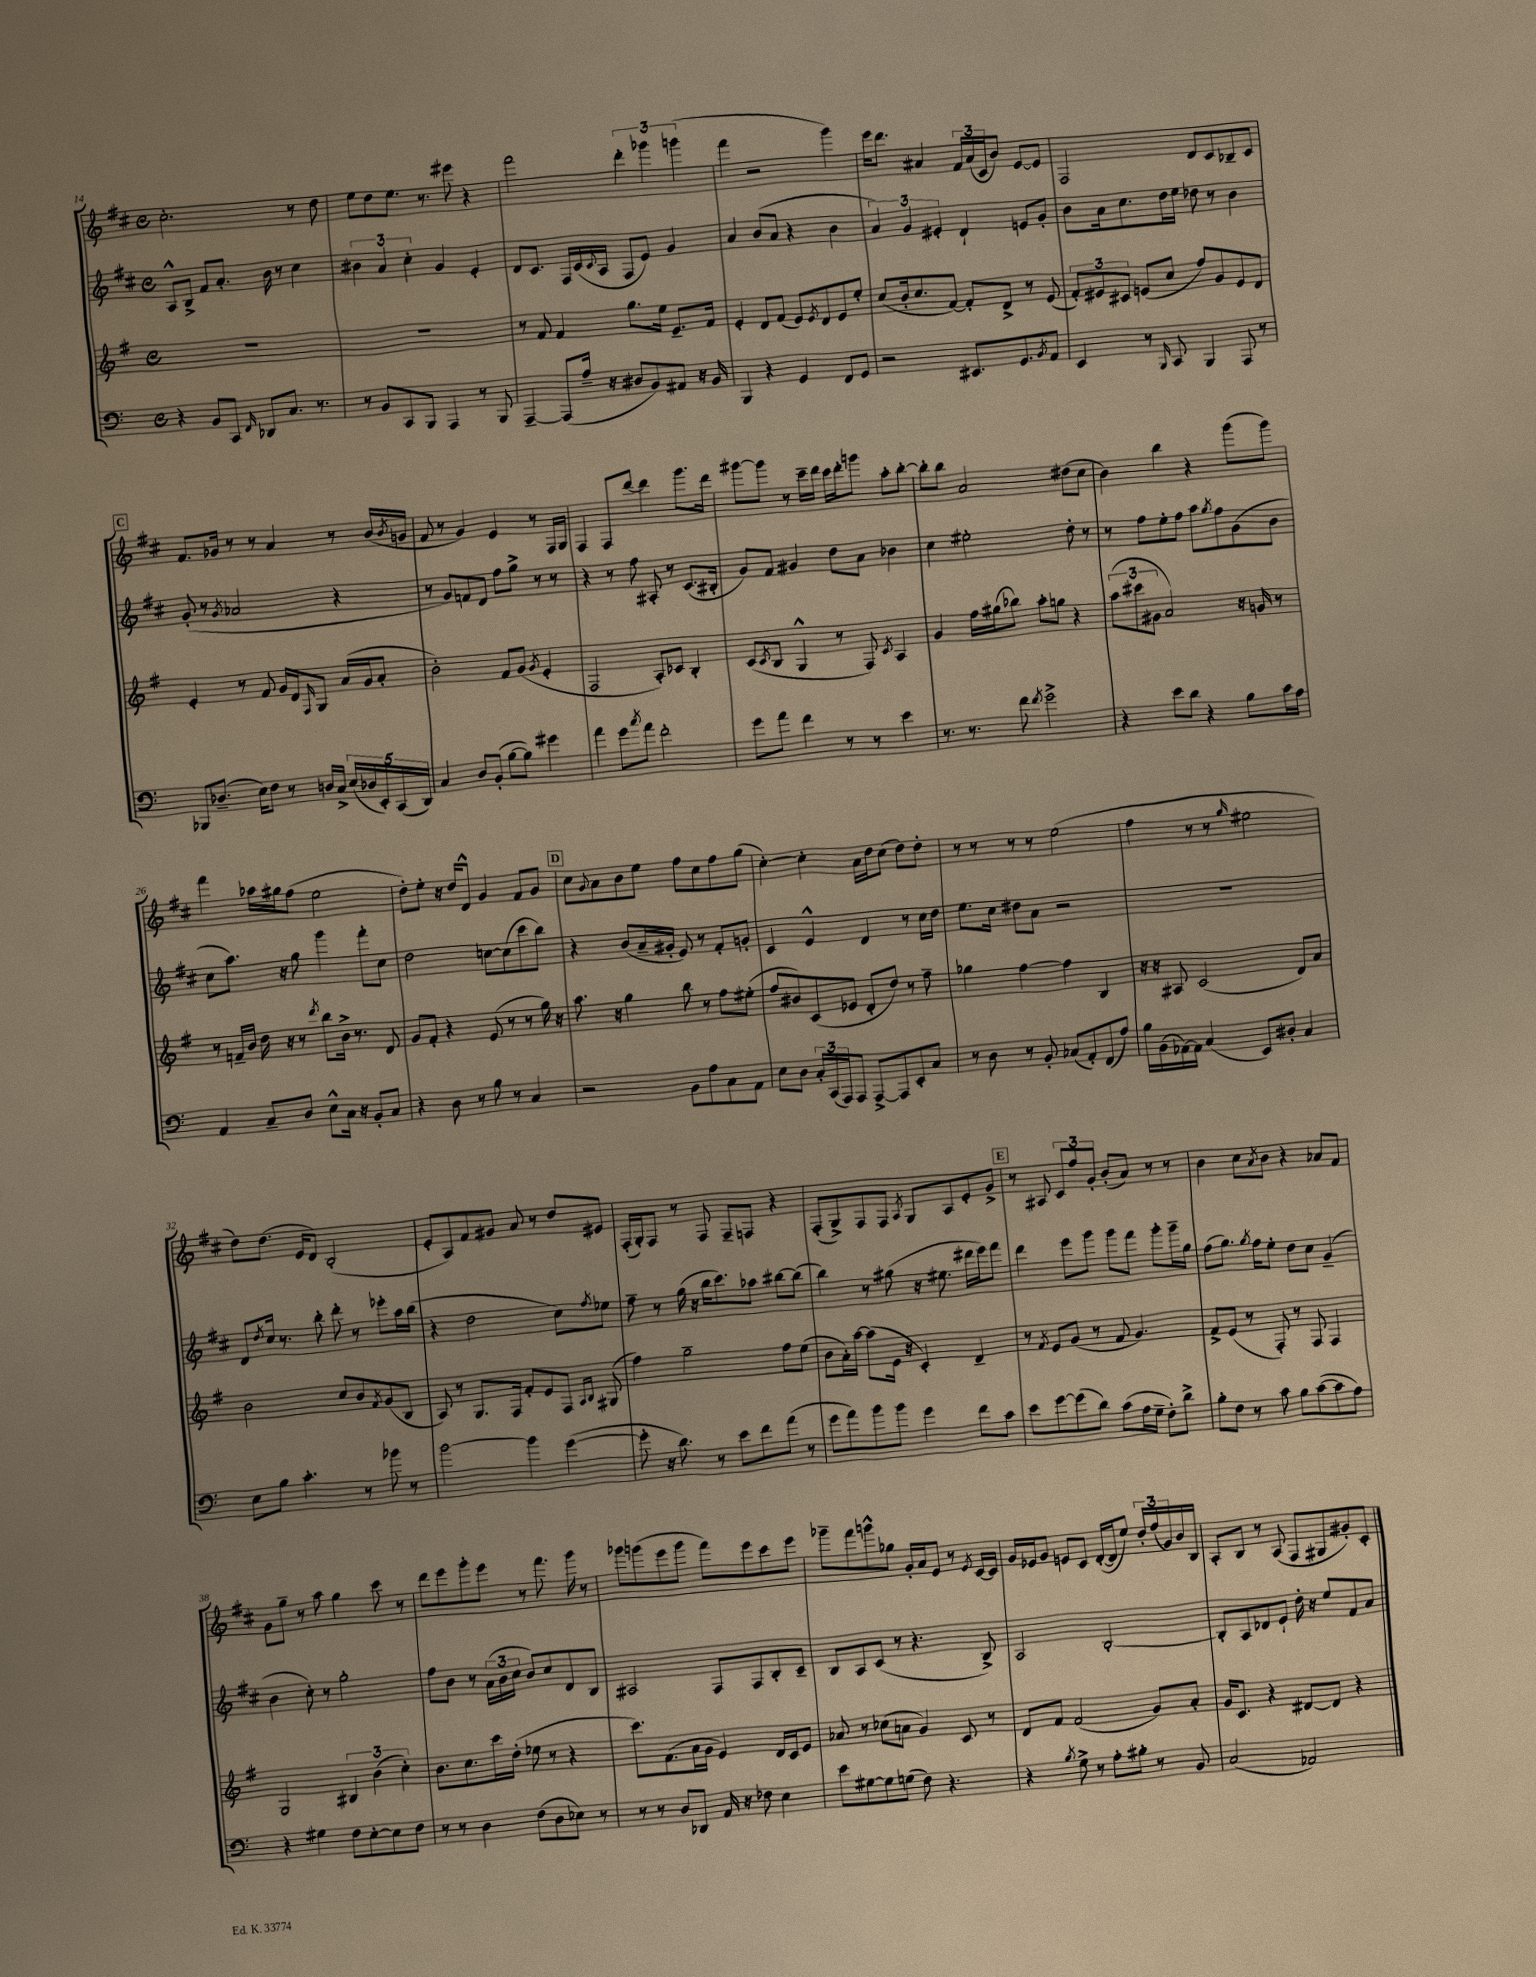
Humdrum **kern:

**kern	**kern	**kern	**kern
*part4	*part3	*part2	*part1
*staff4	*staff3	*staff2	*staff1
*clefF4	*clefG2	*clefG2	*clefG2
*k[]	*k[f#]	*k[f#c#]	*k[f#c#]
*M4/4	*M4/4	*M4/4	*M4/4
*met(c)	*met(c)	*met(c)	*met(c)
=14	=14	=14	=14
4r	1r	8A^^/L	2.cc#'\
.	.	8B^/J	.
8BB/L	.	8f#/L	.
8CC/J	.	8.a'/J	.
16qqFF/	.	.	.
8DD-X/L	.	.	.
.	.	16b\	.
8.C/J	.	8r	.
.	.	4cc#\	8r
8.r	.	.	.
.	.	.	8dd\
=15	=15	=15	=15
8r	1r	6b#X\	8ee\L
8BB/L	.	.	8dd\
.	.	6a/	.
8CC/	.	.	8.ee\J
.	.	6cc#'\	.
8BBB/J	.	.	.
.	.	.	8.r
4AAA/	.	4g/	.
.	.	.	8eee#X\
8r	.	4e'/	4r
8BBB/	.	.	.
=16	=16	=16	=16
[4AAA~/	8r	8d/L	2fff#\
.	8f#/	8.c#/J	.
(8AAA/L]	4f#/	.	.
.	.	16F#/LL	.
16A~/Jk	.	(16c#/	.
.	.	8qqc#/	.
16r	.	16A/JJ	.
8D#X/L	8.gg\L	8F#/L	6ddd'\
8BB/)	.	8e/J)	.
.	.	.	6ggg-X\
.	16ee\Jk	.	.
8AA#X/J	8.e~/L	4g/	.
.	.	.	(6gggn\
16r	.	.	.
16BB/	16f#/Jk	.	.
=17	=17	=17	=17
4BBB/	4e'/	4a/	4fff#\
4r	8d/L	(8b/L	2r
.	(8f#/J	8a/J	.
4GG/	8e/L)	4r	.
.	8qe/	.	.
.	8d/	.	.
8FF/L	8e/	4b\	4ggg\)
8GG/J	8ee'/J	.	.
=18	=18	=18	=18
2r	(8cc/L	6a/)	16eee\KL
.	.	.	8.ddd\J
.	16b'/k	.	.
.	.	6g/	.
.	8.cc/	.	.
.	.	.	4a#X/
.	.	6e#X'/	.
.	[8f#/J)	.	.
8.EE#X/L	8f#'/L]	4d`/	24f#/LL
.	.	.	(24a#/
.	.	.	24c#/J
.	8d^/J	.	8b/J)
8.GG/	.	.	.
.	8r	8en/L	[8e/L
8qBB/	.	.	.
8AA/J	(8e/	8g'/J	8e/J]
=19	=19	=19	=19
4EE/	12f#'/L)	8b\L	2F#/
.	12e#X/	.	.
.	.	16a\k	.
.	12c#X/J	.	.
.	.	8.cc#\	.
8r	(8en/L	.	.
16qqBBB/	.	.	.
8CC/	8cc/J	16dd\L	.
.	.	16ee\JJ	.
4BBB/	8ff#/L)	8dd-X\	8d/L
.	8g/	8r	8c#/
8AAA/	8e/	4b\	8B-X~/
8r	8d/J	.	8c#/J
!!LO:LB:g=z
!!LO:REH:place=s1:t=C
=20	=20	=20	=20
8BBB-X/L	4e'/	(8g'/	8.f#/L
(8.D-X~/J	.	8r	.
.	.	.	16g-X/Jk
.	.	8qg/	.
.	8r	2a-X/	8r
16E\KL)	.	.	.
8F\J	8f#/	.	8r
8r	16g/LL	.	4a/
.	16d/J	.	.
.	16qqF#/	.	.
16Dn/LL	8G/J	.	.
16C^/JJ	.	.	.
(20E/LL	(16a/LL	4r	8r
20D-X/	.	.	.
.	16g/J	.	.
20EE'/)	.	.	.
.	8a'/J	.	(16b/LL
(20CC/	.	.	.
.	.	.	8qb/
.	.	.	16gn/JJ
20DD/JJ)	.	.	.
=21	=21	=21	=21
4C/	2b'\)	8r	8f#/
.	.	8g/L)	8r
8D/L	.	8fn/	4g/)
(8BB'/J	.	8d/J	.
[8B\L	8f#/L	8ff#\L	4e/
8B\J])	(8g/J	8gg^\J	.
.	8qg/	.	.
4g#X\	4e'/	8r	8r
.	.	8r	16F#/LL
.	.	.	16G/JJ
=22	=22	=22	=22
4a\	2F#/	4r	4F#/
8g\L	.	8r	8F#/L
8qcc/	.	.	.
8a\J	.	8ff#\	[8ddd/J
2f'\	8A'/L)	8A#X'/	4ddd\]
.	8c-X/J	8r	.
.	4B'/	(8.c#/L	8.ggg\L
.	.	16B#X'/Jk	16ddd\Jk
=23	=23	=23	=23
8g\L	(8c/L	8g/L)	[8ggg#X\L
.	8qc/	.	.
8a\J	8B/J	8f#/J	8ggg#\J]
4f\	4G^^/	4g#X/	8r
.	.	.	16ccc#~\LL
.	.	.	16ddd\JJ
8r	8r	8dd\L	16ccc#\LL
.	.	.	16ddd'\J
8r	8F#/)	8a\J	8gggn\J
.	8qc/	.	.
4e\	4A/	4b-X\	8aa'\L
.	.	.	[8bb'\J
=24	=24	=24	=24
8.r	4g/	4cc#\	8bb'\L]
.	.	.	8bb\J
8.r	.	.	.
.	16ff#\LL	2ee#X'\	2a/
.	(16gg#X\J	.	.
8f\	8bb-X\J)	.	.
8qf/	.	.	.
2g^\	8aa'\L	.	.
.	8ggn\J	.	.
.	4r	8dd'\	(8dd#X\L
.	.	8r	8cc#\J
=25	=25	=25	=25
4r	(12aa\L	8r	4b\)
.	12ccc#X\	.	.
.	.	8ff#\L	.
.	12g#X\J	.	.
8e\L	2a/)	8ee'\	4bb\
8d\J	.	8ff#\J	.
4r	.	8aa\L	4r
.	.	8qgg/	.
.	.	8ff#\	.
8B\L	16r	(8g\	(8ggg\L
.	16gn/	.	.
16c\L	8r	8b\J	8ggg\J)
16A\JJ	.	.	.
!!LO:LB:g=z
=26	=26	=26	=26
4AA/	8r	8cc#\L	4fff#\
.	16fn~/LL	8.aa\J)	.
.	16b/JJ	.	.
8C~/L	16dd\	.	16aa-X\LL
.	16r	16r	16gg#X\J
8D/J	8r	8gg\	(8ff#\J
.	8qddd/	.	.
8E^^\L	8bb\L	4ggg\	2ee\
16C\Jk	16b^\Jk	.	.
16r	8.r	.	.
8BB'/L	.	8fff#'\L	.
8C/J	8d/	8cc#\J	.
=27	=27	=27	=27
4r	8g/L	2dd\	8dd'\L)
.	8f#'/J	.	8ee'\J
8D\	4r	.	16r
.	.	.	16dd/KL
8r	.	.	8d^^/J
8B\	(8e/	[8ccn\L	4g/
8r	8r	(8cc\]	.
4C/	8r	8ccc#\	8f#/L
.	16gg\)	8bb\J)	8g/J
.	16r	.	.
!!LO:REH:place=s1:t=D
=28	=28	=28	=28
2r	8.aa\	4r	8cc#\L
.	.	.	8qqg/
.	.	.	8a\
.	16r	.	.
.	4gg\	(8b/L	8b\
.	.	16a~/L	8ee\J
.	.	16g#X'/JJ	.
8BB\L	8bb\	8e/)	8ff#\L
8A\	8r	8r	8cc#\
8C\	8ff#\L	8f#'/L	8ff#\
8AA\J	(8ee#X'\J	8gn'/J	(8gg\J
=29	=29	=29	=29
8E\L	8ff#/L	4c#/	[4cc#'\)
8D\J	8b#X/)	.	.
24C'/LL	(8c/	4e^^/	4cc#'\]
(24CC/	.	.	.
24AAA/J)	.	.	.
8AAA/J	8e-X/J	.	.
[8AAA^/L	8d'/L	4d/	16a\LL
.	.	.	16dd\J
8AAA/]	8dd/J)	.	(8cc#\J
8EE'/	8r	8r	8dd\L)
8C/J	8ff#~\	16cc#\LL	8dd'\J
.	.	16dd\JJ	.
=30	=30	=30	=30
8r	4gg-X\	8.ee\L	8r
8D\	.	.	8r
.	.	16cc#\Jk	.
8r	[4ff#\	8dd#X\L	8r
8BB'/	.	8a\J	8r
(8C-X/L	4ff#\]	2r	(2ee\
8AA'/)	.	.	.
(8FF/	4B/	.	.
8A/J)	.	.	.
=31	=31	=31	=31
16B\LL	16r	1r	4ff#\
(16BB\	16r	.	.
[16AA-X\)	8A#X/	.	.
16AA-\JJ]	.	.	.
(4C/	(2c/	.	8r
.	.	.	8r
.	.	.	16qqgg/
8EE/L)	.	.	2ee#X\
8D#X'/J	.	.	.
4C/	8d/L)	.	.
.	8a/J	.	.
!!LO:LB:g=z
=32	=32	=32	=32
8E\L	2b\	8d/L	8dd\L)
.	.	8qdd/	.
8B\J	.	16cc#/Jk	(8.dd\J
.	.	8.r	.
4.c'\	.	.	.
.	.	.	16e/KL
.	.	8bb'\	8d/J)
.	8cc/L	8ddd'\	(2B'/
8r	8b/	8r	.
.	8qf#/	.	.
8b-X\	(8g/	8eee-X'\L	.
8r	8B/J	16aa\L	.
.	.	(16bb\JJ	.
=33	=33	=33	=33
[2b\	8A/)	4r	8e'/L
.	8r	.	8A/)
.	8.G/L	2dd\	8f#/
.	.	.	8g#X/J
.	16F#/Jk	.	.
4b\]	8f#'/L	.	8a/
.	8e/	.	8r
([4g\	8F#/J	8cc#\L)	8dd/L
.	16qqA/LL	.	.
.	16qqB/JJ	8qff#/	.
.	(8G#X/	8ee-X\J	8e#X/J
=34	=34	=34	=34
8g'\]	4ff#\)	8ff#~\	(16F#'/LL
.	.	.	16G'/J)
16r	.	8r	8F#/J
8.d\)	.	.	.
.	2gg~\	(16gg\	8r
.	.	16r	.
8r	.	16bb\KL	8F#/
.	.	8.ccc#\)	.
8e\L	.	.	8F#~/L
8f\	.	8aa-X\J	8Fn/J
(8a\J	8ff#\L	[8bb#X\L	4r
8r	(8ee\J	(8bb#\J]	.
=35	=35	=35	=35
8g\L	8b\L	4bb\)	(8F#'/L
8a\)	16a'\L)	.	8G^/)
.	[16aa\JJ	.	.
8b\	(8aa\L]	8r	8F#/
8b\J	16e\Jk	(8gg#X\	8F#/J
.	16r	.	.
.	.	.	8qA/
4g\	4c'/)	16r	8G/L
.	.	8.ee#X\	.
.	.	.	8A/
8f\L	4d~/	16ddd#X\LL	8e'/
.	.	16eee\J)	.
8c\J	.	8fff#\J	8g^/J
!!LO:REH:place=s1:t=E
=36	=36	=36	=36
8e\L	8r	4ddd\	8r
.	8qf#/	.	.
[8g\	8e/L	.	8A#X/
(8g\]	(8g/J	8eee\L	12c#/L
.	.	.	12ff#/
8d\J)	8r	8ggg\J	.
.	.	.	12g'/J
(8c\L	8f#/	8ggg\L	(8b'/L
16A\L	4.g/)	8fff#\J	8a/J)
16G~\JJ	.	.	.
8F'\L)	.	8ggg'\L	8r
8d^\J	.	16ggg~\L	8r
.	.	16gg\JJ	.
=37	=37	=37	=37
8B'\L	8f#^/L	(8ff#\L	4b\
8F\J	(8e/J	8.gg\J)	.
8r	8r	.	8cc#\L
.	.	8qgg/	.
.	.	16ff#\KL	.
.	.	.	8qa/
8c\	8F#'/)	8ee'\J	8b\J
8B\L	8r	8dd\L	4r
([8c\	8F#/	8cc#\J	.
8c\]	4F#/	(4g~/	8a-X/L
8A\J)	.	.	8f#/J
!!LO:LB:g=z
=38	=38	=38	=38
4r	2G/	4b\	8g\L
.	.	.	8gg~\J
4G#X\	.	8cc#'\)	8r
.	.	8r	8aa\
8F\L	6B#X/	2gg'\	4gg\
[8E'\	.	.	.
.	(6b\	.	.
8E\]	.	.	8ccc#\
.	6cc'\)	.	.
8F\J	.	.	8r
=39	=39	=39	=39
8r	8.b\L	8ff#\L	8ddd\L
8r	.	8b\J	8eee\
.	8.cc\	.	.
4D\	.	8r	8ggg'\
.	16ccc\L	(24a\LL	8eee\J
.	.	24b\	.
.	(16dd'\JJ	.	.
.	.	24cc#\JJ	.
(8F\L	8ee-X\	8b/L)	8r
8D\	8r	8cc#/	8.fff#\
8E-X\J)	4r	8d/	.
.	.	.	16ggg\
8r	.	8B/J	8r
=40	=40	=40	=40
8r	8.ccc\L)	2A#X/	8ggg-X\L
8r	.	.	(8gggn\
.	(8.f#\	.	.
8D/L	.	.	8eee\
8DD-X/J	16a\L	.	8ggg\J
.	16g\JJ	.	.
16AA/	4e/)	8F#/L	8fff#\L)
16r	.	.	.
8F-X\	.	8F#/	8eee\
4E\	16d/LL	8B'/	8ccc#\
.	16c/J	.	.
.	8e/J	8c#~/J	8eee\J
=41	=41	=41	=41
8e\L	8a-X/	8B/L	8ggg-X~\L
[8G#X\	8r	8A/	8fff#\
8G#\]	(8cc-X\L	(8c#/J	8gggn^^\
(8Gn\J	8an\J	8r	8gg-X\J
8F\)	4g/)	4.r	16g'/LL
.	.	.	16a/J
4.r	.	.	8e/J
.	8c/	.	8r
.	.	.	8qe/
.	8r	8B^/)	[16c#/LL
.	.	.	16c#/JJ]
=42	=42	=42	=42
4r	8d/L	2A/	16g/LL
.	.	.	16e-X/J
.	8f#/J	.	8g/J
8qB/	.	.	.
8G^\	(2f#/	.	8en/L
8r	.	.	8c#/J
8A'\L	.	[2B'/	([16d'/LL
.	.	.	16d/J]
8B#X'\J	.	.	8ee/J)
8r	8g/L)	.	24dd'/LL
.	.	.	(24ff#/
.	.	.	24g/)
8BB/	8a'/J	.	16b/
.	.	.	16B/JJ
=43	=43	=43	=43
(2C/	16g/KL	8B'/L]	8A'/L
.	8.c/J	.	.
.	.	8A/	8B/J
.	4r	8d-X/	8r
.	.	8e`/J	(8A/
2AA-X/)	[8d#X/L	16dd'\	8F#/L
.	.	16r	.
.	8d#/J]	8ee/L	8G#X/
.	4r	8f#/	8g#X'/)
.	.	8a/J	8c#'/J
==	==	==	==
*-	*-	*-	*-
